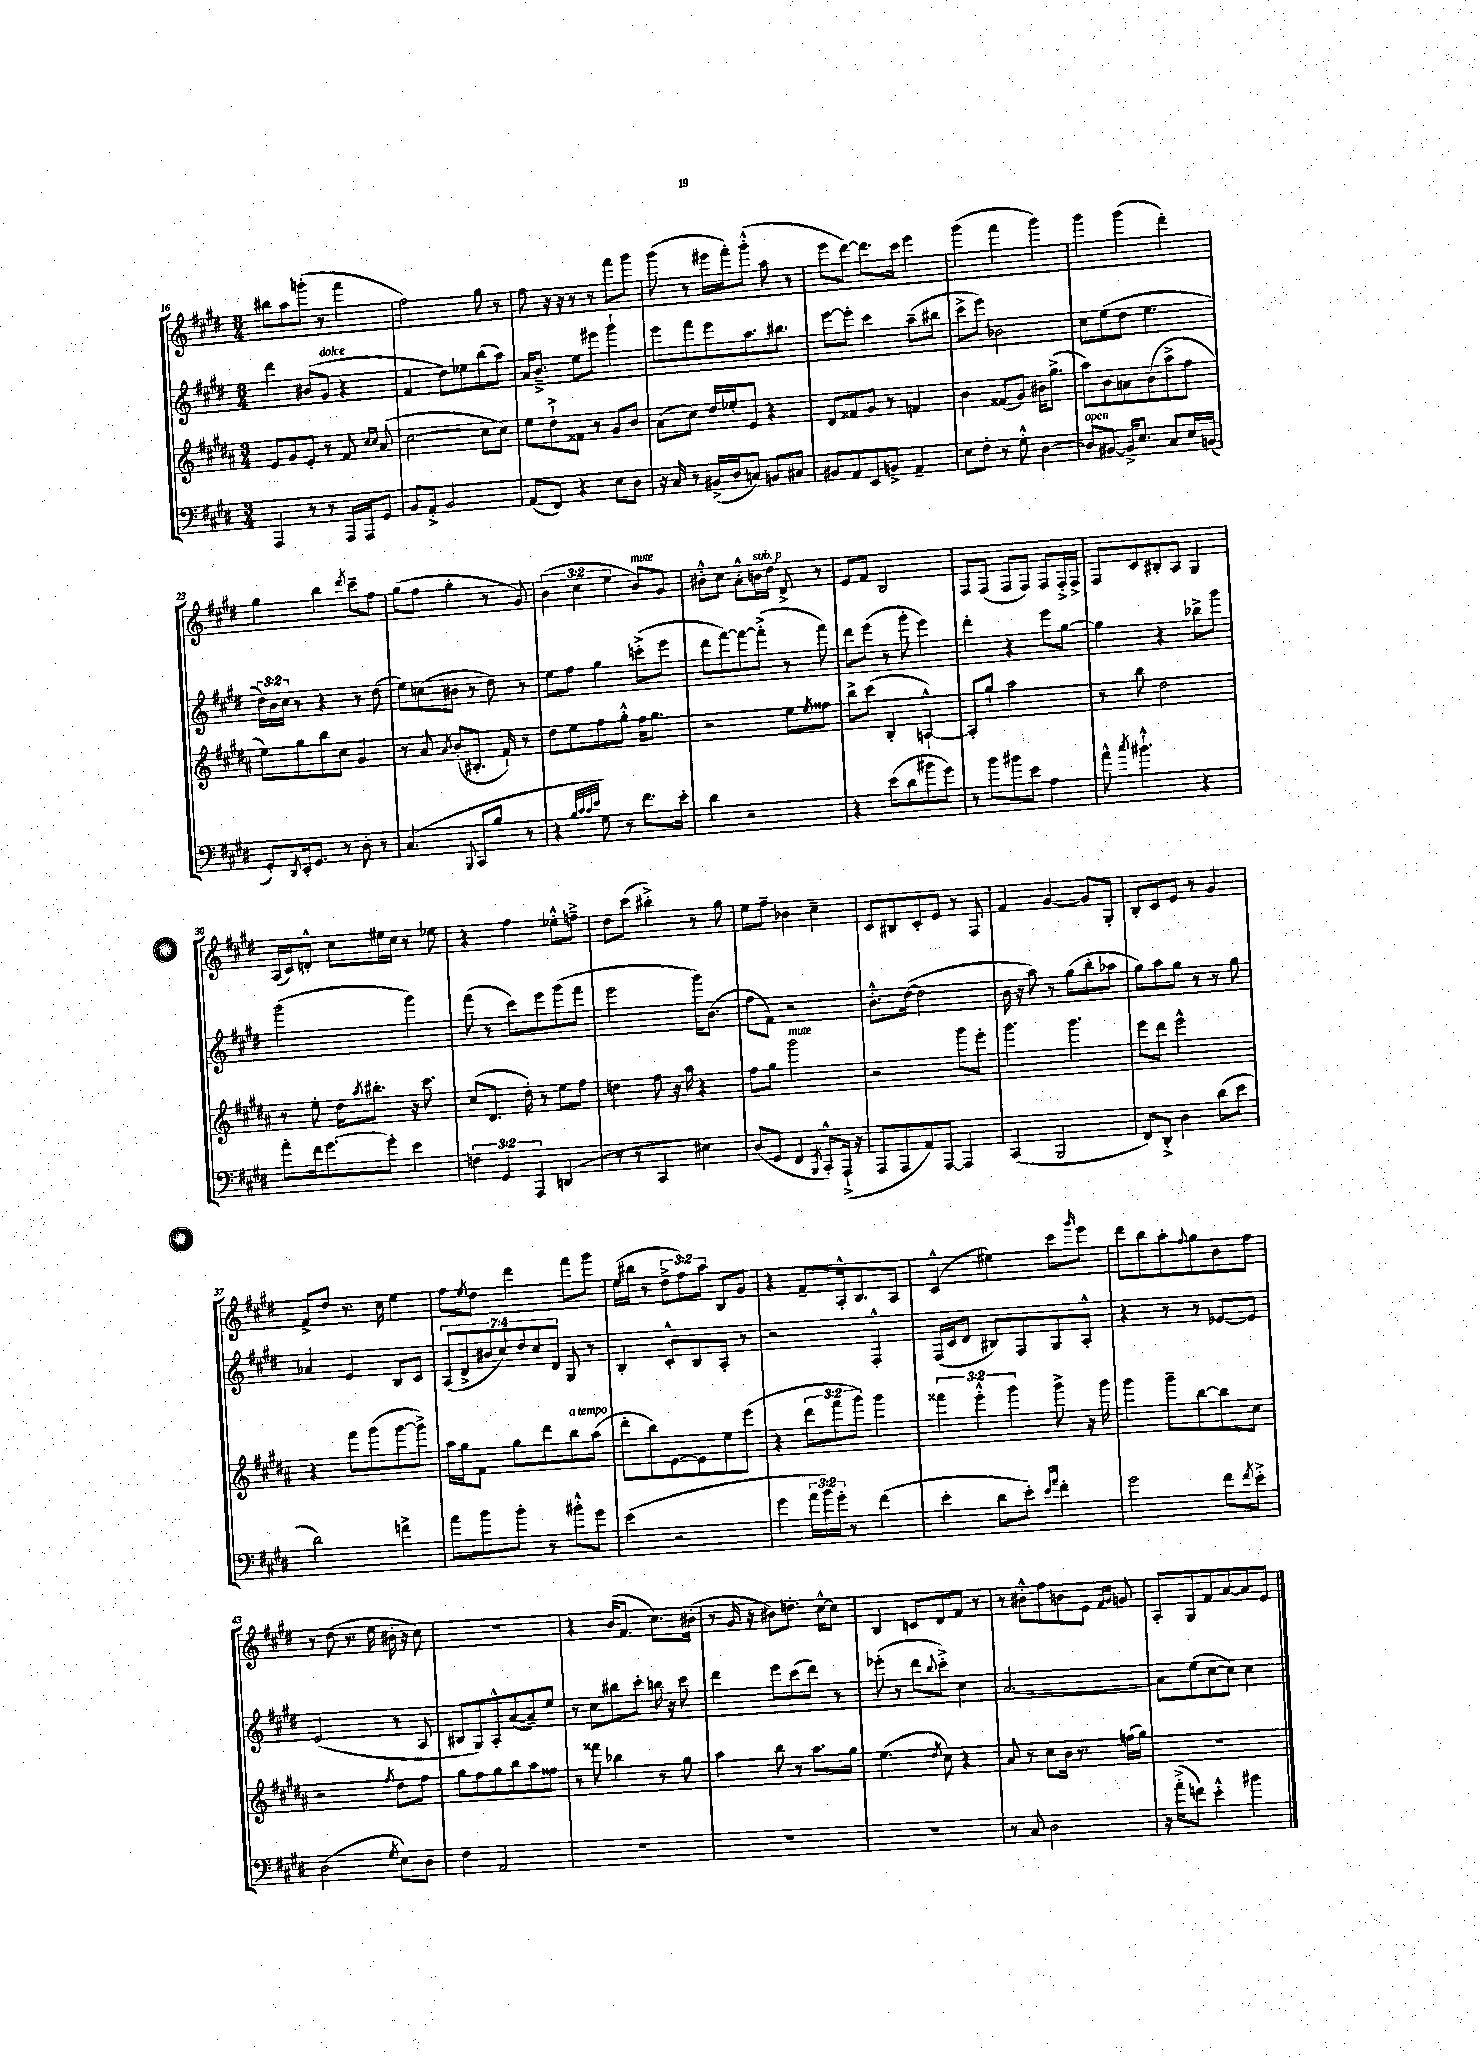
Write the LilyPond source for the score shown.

<<
\new StaffGroup <<
\new Staff = "s0" {
    \clef treble \key e \major \numericTimeSignature \time 3/4 \override Staff.TupletNumber.text = #tuplet-number::calc-fraction-text
    bis''8 a''8 g'''8-.( r8 fis'''4 |
    fis''2) gis''8 r8 |
    fis''8 r16 r16 r8 r8 fis'''8 gis'''8 |
    gis'''8( r8 eis'''16 fis'''16-.) gis'''8-.-^( a''8 r8 |
    e'''8 dis'''8~) dis'''8. cis'''16 e'''4 |
    gis'''4( fis'''4 gis'''4) |
    gis'''4 gis'''4( dis'''4-.) |
    gis''4 b''4 \acciaccatura { dis'''8 } cis'''8-- fis''8 |
    gis''8( fis''8 gis''4-. r8 gis'8) |
    \tuplet 3/2 { b'4( cis''4 e''4 } b'8^\markup { \italic "mute" }) gis'8 |
    bis'8-.-^ cis''8 a'8-.-^ b'16^\markup { \italic "sub. p" } dis''16 dis'8-> r8 |
    e'8 fis'8 b2 |
    fis8 fis8( fis8 fis8) fis8 fis16-.-> fis16-> |
    fis8 cis'8 bis8-. a8 gis4 |
    a16( cis'16) d'8-.-^ cis''8 eis''16 cis''16 r8 ees''8 |
    r4 fis''4 ees''8-.-^ f''8---> |
    dis''8 cis'''8( bis''4-.->) r8 gis''8 |
    e''8 fis''8-- bes'4 cis''4-- |
    cis'8 bis8 cis'8-. e'8 r8 fis8 |
    fis'4 gis'4~ gis'8 gis8-. |
    b8-. cis'8 e'8 r8 gis'4 |
    fis'8-> dis''8 r8. cis''16 e''4 |
    fis''8 \acciaccatura { e''8 } dis''8 dis'''4 fis'''8 gis'''8 |
    e''16( bis''16 r8 \tuplet 3/2 { dis''8-> fis''8) a''8 } b8 gis'8 |
    r4 fis'8-- a16-.-^ b8. a8 |
    cis'4-^( eis''4) cis'''8 \grace { gis'''16 } e'''8 |
    dis'''8 b''8 a''8-. \appoggiatura { fis''8 } gis''8 b'8 fis''8 |
    r8 dis''8( r8. e''16 bis'16-. r16 cis''8) |
    R2. |
    r4 b'16( fis'8. cis''8.) bis'16-.( |
    r8 gis'16 r16 bis'8) d''8.-. cis''16~-^ cis''8 |
    b4 c'8 dis'8 fis'8 r8 |
    r8 bis'8-.-^ fis''8 b'8 e'8 \grace { fis'16 gis'16 } g'8 |
    a8-. gis8 fis'8 a'8~ a'8 e'8 \bar "|." |
}
\new Staff = "s1" {
    \clef treble \key e \major \numericTimeSignature \time 3/4 \override Staff.TupletNumber.text = #tuplet-number::calc-fraction-text
    dis'''4 bis'8( gis'8^\markup { \italic "dolce" } r4 |
    fis'4 dis''8) ees''8 b''8( a''8) |
    a'16 b'8.---> e''8 eis'''8 gis'''4-! |
    e'''8 fis'''8 e'''8 a''8. bis''8. |
    e'''8~ e'''8-. cis'''4 a''8--( bis''8 |
    cis'''8-> e'''8) bes'2 |
    cis''8 e''8( dis''8 e''4. |
    \tuplet 3/2 { dis''16) b'16 cis''16 } r8 r4 r8 dis''8( |
    e''8) c''8( bis'8 r8 dis''8) r8 |
    e''8 fis''8 gis''4 c'''8-.->( e'''8 |
    dis'''8 fis'''8~) fis'''8~ fis'''8-.->( r8 fis'''8) |
    dis'''8 e'''8( r8 gis'''8-. e'''4) |
    dis'''4-. r4 e'''8 gis''8~ |
    gis''4 r4 bes''8-> gis'''8 |
    gis'''2( gis'''4) |
    fis'''8( r8 cis'''8) e'''8 gis'''8( fis'''8 |
    e'''2 gis'''16) b'8.( |
    fis''8 fis'8) r2 |
    b'8.-.-^ dis''16~( dis''2 |
    b'16 r16 a''8) r8 gis''8( b''8-. aes''8 |
    gis''8) a''8 gis''8 r8 r8 gis''8 |
    aes'4 e'4 b8 cis'8 |
    \tuplet 7/4 { a8( dis'8-> bis'8 cis''8) dis''8 cis''8 dis'8 } gis8 r8 |
    b4-. cis'8-.-^ b8 a8-. r8 |
    r2 fis4-.-^ |
    fis16( cis'16 dis'8 bis8) fis8 gis8 a8-.-^ |
    r4 r8 r8 ees'8~ ees'8 |
    e'2( r8 a8 |
    bis8 gis8) a8-.-^ a'8~( a'8--) e''8 |
    r8 cis''8 bis''8 cis'''8-. b''16 r16 cis'''8 |
    dis'''4 e'''8 cis'''8( dis'''8) r8 |
    ees'''8-.( r8 dis'''8 \appoggiatura { b''8 } cis'''8-.->) cis''4 |
    a'2.~ |
    a'8 e''8( cis''8~ cis''8) cis''4 \bar "|." |
}
\new Staff = "s2" {
    \clef treble \key b \major \numericTimeSignature \time 3/4 \override Staff.TupletNumber.text = #tuplet-number::calc-fraction-text
    e'8 gis'8 e'8-. r8 fis'8 \grace { cis''16 cis''16 } ais'8( |
    cis''2~ cis''8 cis''8) |
    e''8 dis''8-!-> fisis'8 r8 gis'8 b'8 |
    ais'8( cis''8) dis''16 ees''16-. e'8 r4 |
    dis'8 fisis'8 gis'8 r8 f'4 |
    b'4 fisis'8( gis'8) bis'16 gis''8.->( |
    ais''8) b'8 a'8 b'8( ais''8-> fis''8 |
    e''8) gis''8 b''8 cis''8 gis'4 |
    r8 ais'8 \acciaccatura { ais'8 } b'8-.( bis8.-. fis'16-!) r8 |
    dis''8 e''8 fis''8 gis''8-.-^ fis''16 gis''8. |
    r2 e''8 \acciaccatura { e''8 } fisis''8 |
    b''8-> cis'''8( b4-. a4~-!-^) |
    a8-. gis''8-! ais''2 |
    r8 b''8 dis''2 |
    r8 e''8-. dis''16 \acciaccatura { ais''8 } bis''8.-. r16 cis'''8. |
    cis''8( dis'8. dis''16-.) r8 e''8 fis''8 |
    d''4 fis''8 r16 ais''16 r4 |
    fis''8 gis''8 gis'''2^\markup { \italic "mute" } |
    r2 gis'''8 e'''8-. |
    gis'''4. gis'''4. |
    e'''8 dis'''8 e'''2-^ |
    r4 fis'''8 gis'''8( gis'''8~ gis'''8->) |
    ais''16 gis''16 fis'8 gis''8 dis'''8 b''8^\markup { \italic "a tempo" } ais''8( |
    dis'''8-. b''8) e'8~ e'8 e''8 e'''8( |
    r4 \tuplet 3/2 { dis'''8 fis'''8 gis'''8) } gis'''4 |
    \tuplet 3/2 { fisis'''4 e'''4-.-^ gis'''4 } gis'''8-> r16 gis'''16 |
    gis'''4 gis'''8-- b''8~ b''8 cis''8 |
    r2 \acciaccatura { fis''8 } dis''8 fis''8 |
    gis''8 fis''8 gis''8 b''8 ais''8 fisis''8 |
    r8 fisis'''8 bes''4 r8 gis''8 |
    ais''4 b''8 r8 ais''8. gis''16 |
    e''4.( \acciaccatura { dis''8 } cis''8) r4 |
    ais'8 r8 cis''8 b'16 r8. f''16( gis''16) |
    r2. \bar "|." |
}
\new Staff = "s3" {
    \clef bass \key e \major \numericTimeSignature \time 3/4 \override Staff.TupletNumber.text = #tuplet-number::calc-fraction-text
    a,,4 r8 r8 a,,16 a,,16 gis,8 |
    b,8 a,8-.-> b,2 |
    a,8( fis,8) r4 e8 dis8 |
    r16 cis16 r8 bis,16->( dis16 c8) b,8 cis8 |
    bis,8 a,8 e,8 b,8-> a,4-- |
    e8 fis8-. r8 gis8-.-^ dis4~ |
    dis8^\markup { \italic "open" } bis,8~ bis,16-> e8. cis8 e16 b,16( |
    gis,8-.) \acciaccatura { dis,8 } e,16-. gis,8. r8 dis8-. r8 |
    cis4.( \appoggiatura { b,,8 } cis,8 b8 r8 |
    r4 \grace { b32 cis'32 cis'32 e'32 } gis8) r8 fis'8. e'16-. |
    dis'4 r2 |
    r4 e'8( dis'8 bis'8 gis'8) |
    r8 b'8 bis'8 e'8 a4 |
    a'8-^ \acciaccatura { cis''8 } bis'4.-!-^ r4 |
    a'8-. fis'16 gis'8.~ gis'8-. e'4 |
    \tuplet 3/2 { f4 gis,4 a,,4 } d,4( |
    r8 r8 cis,4 eis4) |
    dis8( gis,8 fis,4 \acciaccatura { b,,8 } cis,8-.-^) a,,16-!->( r16 |
    a,,8 a,,8 a,8) a,,8~ a,,4 |
    cis,4( b,,2 |
    fis,8) dis,8-.-> dis4 dis'8( e'8 |
    dis'2) f'4-> |
    a'8 b'8 b'8-. r8 bis'8-.-^ gis'8 |
    e'4( r2 |
    gis'4 \tuplet 3/2 { a'16 b'16) gis'16-. } r8 fis'4( |
    e'4-. dis'8 e'8-.) \grace { e'16 a'16 } fis'4-. |
    gis'2 fis'8 \acciaccatura { fis'8 } e'8-.-> |
    dis2( \acciaccatura { gis8 } e8) dis8 |
    fis4 a,2 |
    R2. |
    R2. |
    R2. |
    r8 cis8 dis2 |
    r16 a'16-.->( f'8) e'4-.-^ bis'4 \bar "|." |
}
>>
>>
\layout { \context { \Score currentBarNumber = #16 } }
